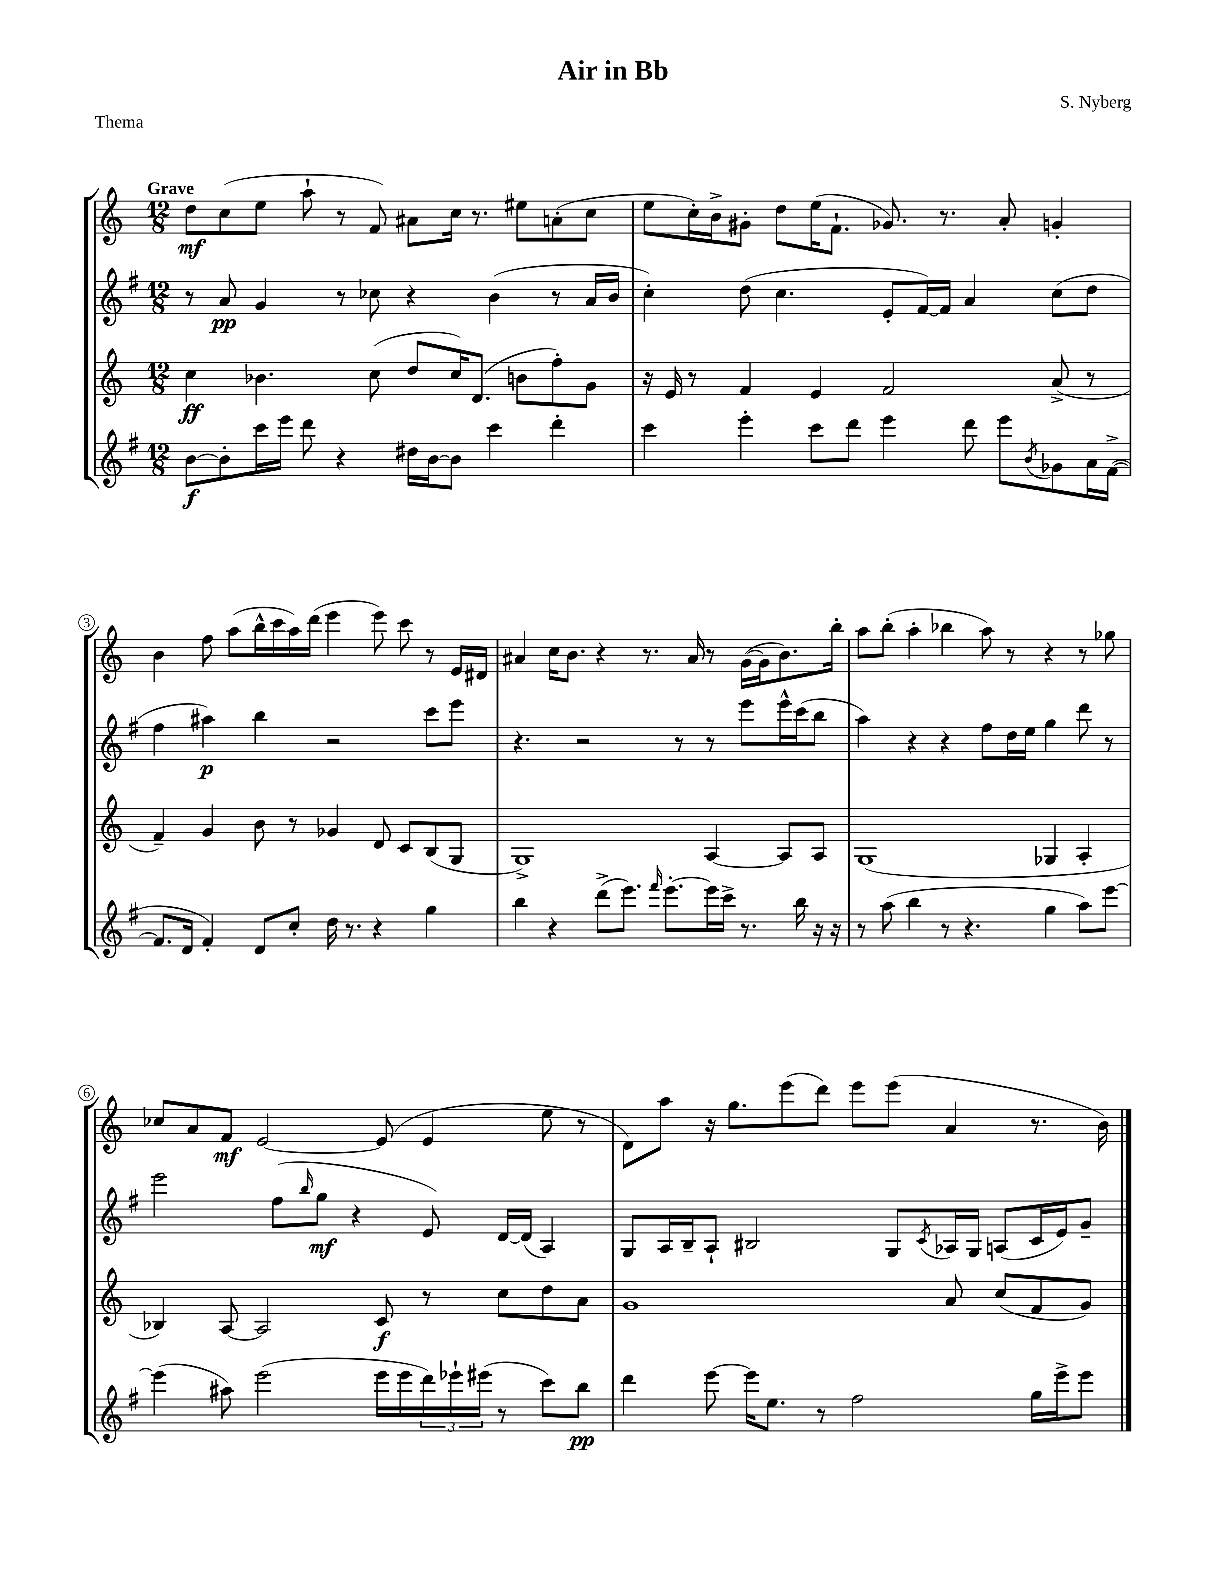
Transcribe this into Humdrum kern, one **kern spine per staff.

**kern	**dynam	**kern	**dynam	**kern	**dynam	**kern	**dynam
*part4	*part4	*part3	*part3	*part2	*part2	*part1	*part1
*staff4	*staff4	*staff3	*staff3	*staff2	*staff2	*staff1	*staff1
*clefG2	*	*clefG2	*	*clefG2	*	*clefG2	*
*k[f#]	*	*k[]	*	*k[f#]	*	*k[]	*
*M12/8	*	*M12/8	*	*M12/8	*	*M12/8	*
=1	=1	=1	=1	=1	=1	=1	=1
!	!	!	!	!	!	!LO:TX:a:B:t=Grave	!
[8b\L	f	4cc\	ff	8r	.	8dd\L	mf
8b'\]	.	.	.	8a/	pp	(8cc\	.
16ccc\L	.	4.b-X\	.	4g/	.	8ee\J	.
16eee\JJ	.	.	.	.	.	.	.
8ddd\	.	.	.	.	.	8aa`\	.
4r	.	.	.	8r	.	8r	.
.	.	(8cc\	.	8cc-X\	.	8f/)	.
16dd#X\LL	.	8dd/L	.	4r	.	8a#X\L	.
[16b\J	.	.	.	.	.	.	.
8b\J]	.	16cc/K)	.	.	.	16cc\Jk	.
.	.	(8.d/J	.	.	.	8.r	.
4ccc\	.	.	.	(4b\	.	.	.
.	.	8bn\L	.	.	.	8ee#X\L	.
4ddd'\	.	8ff'\)	.	8r	.	(8an'\	.
.	.	8g\J	.	16a/LL	.	8cc\J	.
.	.	.	.	16b/JJ	.	.	.
=2	=2	=2	=2	=2	=2	=2	=2
4ccc\	.	16r	.	4cc'\)	.	8ee\L	.
.	.	16e/	.	.	.	.	.
.	.	8r	.	.	.	16cc'\L)	.
.	.	.	.	.	.	16b^\J	.
4eee'\	.	4f/	.	(8dd\	.	8g#X'\J	.
.	.	.	.	4.cc\	.	8dd\L	.
8ccc\L	.	4e/	.	.	.	(16ee\K	.
.	.	.	.	.	.	8.f`\J	.
8ddd\J	.	.	.	.	.	.	.
4eee\	.	2f/	.	8e'/L	.	8.g-X/)	.
.	.	.	.	[16f#/L)	.	.	.
.	.	.	.	16f#/JJ]	.	8.r	.
8ddd\	.	.	.	4a/	.	.	.
8eee\L	.	.	.	.	.	8a'/	.
8qb/	.	.	.	.	.	.	.
8g-X\	.	(8a^/	.	(8cc\L	.	4gn'/	.
16a\L	.	8r	.	8dd\J	.	.	.
([16f#^\JJ	.	.	.	.	.	.	.
!!LO:LB:g=z
=3	=3	=3	=3	=3	=3	=3	=3
8.f#/L]	.	4f~/)	.	4ff#\	.	4b\	.
16d/Jk	.	.	.	.	.	.	.
4f#'/)	.	4g/	.	4aa#X\)	p	8ff\	.
.	.	.	.	.	.	(8aa\L	.
8d/L	.	8b\	.	4bb\	.	16bb^^\L	.
.	.	.	.	.	.	16ccc\	.
8cc'/J	.	8r	.	.	.	16aa\)	.
.	.	.	.	.	.	(16ddd\JJ	.
16dd\	.	4g-X/	.	2r	.	4eee\	.
8.r	.	.	.	.	.	.	.
4r	.	8d/	.	.	.	8eee\)	.
.	.	8c/L	.	.	.	8ccc\	.
4gg\	.	(8B/	.	8ccc\L	.	8r	.
.	.	8G/J	.	8eee\J	.	16e/LL	.
.	.	.	.	.	.	16d#X/JJ	.
=4	=4	=4	=4	=4	=4	=4	=4
4bb\	.	1G^)	.	4.r	.	4a#X/	.
4r	.	.	.	.	.	16cc\KL	.
.	.	.	.	.	.	8.b\J	.
.	.	.	.	2r	.	.	.
(8ddd^\L	.	.	.	.	.	4r	.
8.eee\J)	.	.	.	.	.	.	.
.	.	.	.	.	.	8.r	.
16qqfff#/	.	.	.	.	.	.	.
[8.eee'\L	.	.	.	.	.	.	.
.	.	.	.	8r	.	.	.
.	.	.	.	.	.	16a#/	.
16eee\L]	.	[4A/	.	8r	.	8r	.
16ccc^\JJ	.	.	.	.	.	.	.
8.r	.	.	.	8eee\L	.	([16g\LL	.
.	.	.	.	.	.	16g\J]	.
.	.	8A/L]	.	16eee^^\L	.	8.b\)	.
16bb\	.	.	.	(16ccc\J	.	.	.
16r	.	8A/J	.	8bb\J	.	.	.
16r	.	.	.	.	.	16bb'\Jk	.
=5	=5	=5	=5	=5	=5	=5	=5
8r	.	(1G	.	4aa\)	.	8aa\L	.
(8aa\	.	.	.	.	.	(8bb'\J	.
4bb\	.	.	.	4r	.	4aa'\	.
8r	.	.	.	4r	.	4bb-X\	.
4.r	.	.	.	.	.	.	.
.	.	.	.	8ff#\L	.	8aa\)	.
.	.	.	.	16dd\L	.	8r	.
.	.	.	.	16ee\JJ	.	.	.
4gg\	.	4G-X/	.	4gg\	.	4r	.
8aa\L)	.	4A'/	.	8ddd\	.	8r	.
[8eee\J	.	.	.	8r	.	8gg-X\	.
!!LO:LB:g=z
=6	=6	=6	=6	=6	=6	=6	=6
(4eee\]	.	4B-X/)	.	2eee\	.	8cc-X/L	.
.	.	.	.	.	.	8a/	.
8aa#X\)	.	[8A/	.	.	.	8f/J	mf
(2eee\	.	2A/]	.	.	.	[2e/	.
.	.	.	.	(8ff#\L	.	.	.
.	.	.	.	16qqbb/	.	.	.
.	.	.	.	8gg\J	mf	.	.
.	.	.	.	4r	.	.	.
16eee\LL	.	8c/	f	.	.	(8e/]	.
16eee\	.	.	.	.	.	.	.
24ddd\)	.	8r	.	8e/)	.	4e/	.
24eee-X`\	.	.	.	.	.	.	.
(24eee#X\JJ	.	.	.	.	.	.	.
8r	.	8cc\L	.	[16d/LL	.	.	.
.	.	.	.	(16d/JJ]	.	.	.
8ccc\L)	.	8dd\	.	4A/)	.	8ee\	.
8bb\J	pp	8a\J	.	.	.	8r	.
=7	=7	=7	=7	=7	=7	=7	=7
4ddd\	.	1g	.	8G/L	.	8d\L)	.
.	.	.	.	16A/L	.	8aa\J	.
.	.	.	.	16B~/J	.	.	.
[8eee\	.	.	.	8A`/J	.	16r	.
.	.	.	.	.	.	8.gg\L	.
16eee\KL]	.	.	.	2B#X/	.	.	.
8.ee\J	.	.	.	.	.	.	.
.	.	.	.	.	.	(8eee\	.
8r	.	.	.	.	.	8ddd\J)	.
2ff#\	.	.	.	.	.	8eee\L	.
.	.	.	.	8G/L	.	(8eee\J	.
.	.	.	.	8qc/	.	.	.
.	.	8a/	.	16A-X/L	.	4a/	.
.	.	.	.	16G/JJ	.	.	.
.	.	(8cc/L	.	(8An/L	.	.	.
16gg\LL	.	8f/	.	16c/L	.	8.r	.
16eee^\J	.	.	.	16e/J)	.	.	.
8eee\J	.	8g/J)	.	8g~/J	.	.	.
.	.	.	.	.	.	16b\)	.
==	==	==	==	==	==	==	==
*-	*-	*-	*-	*-	*-	*-	*-
